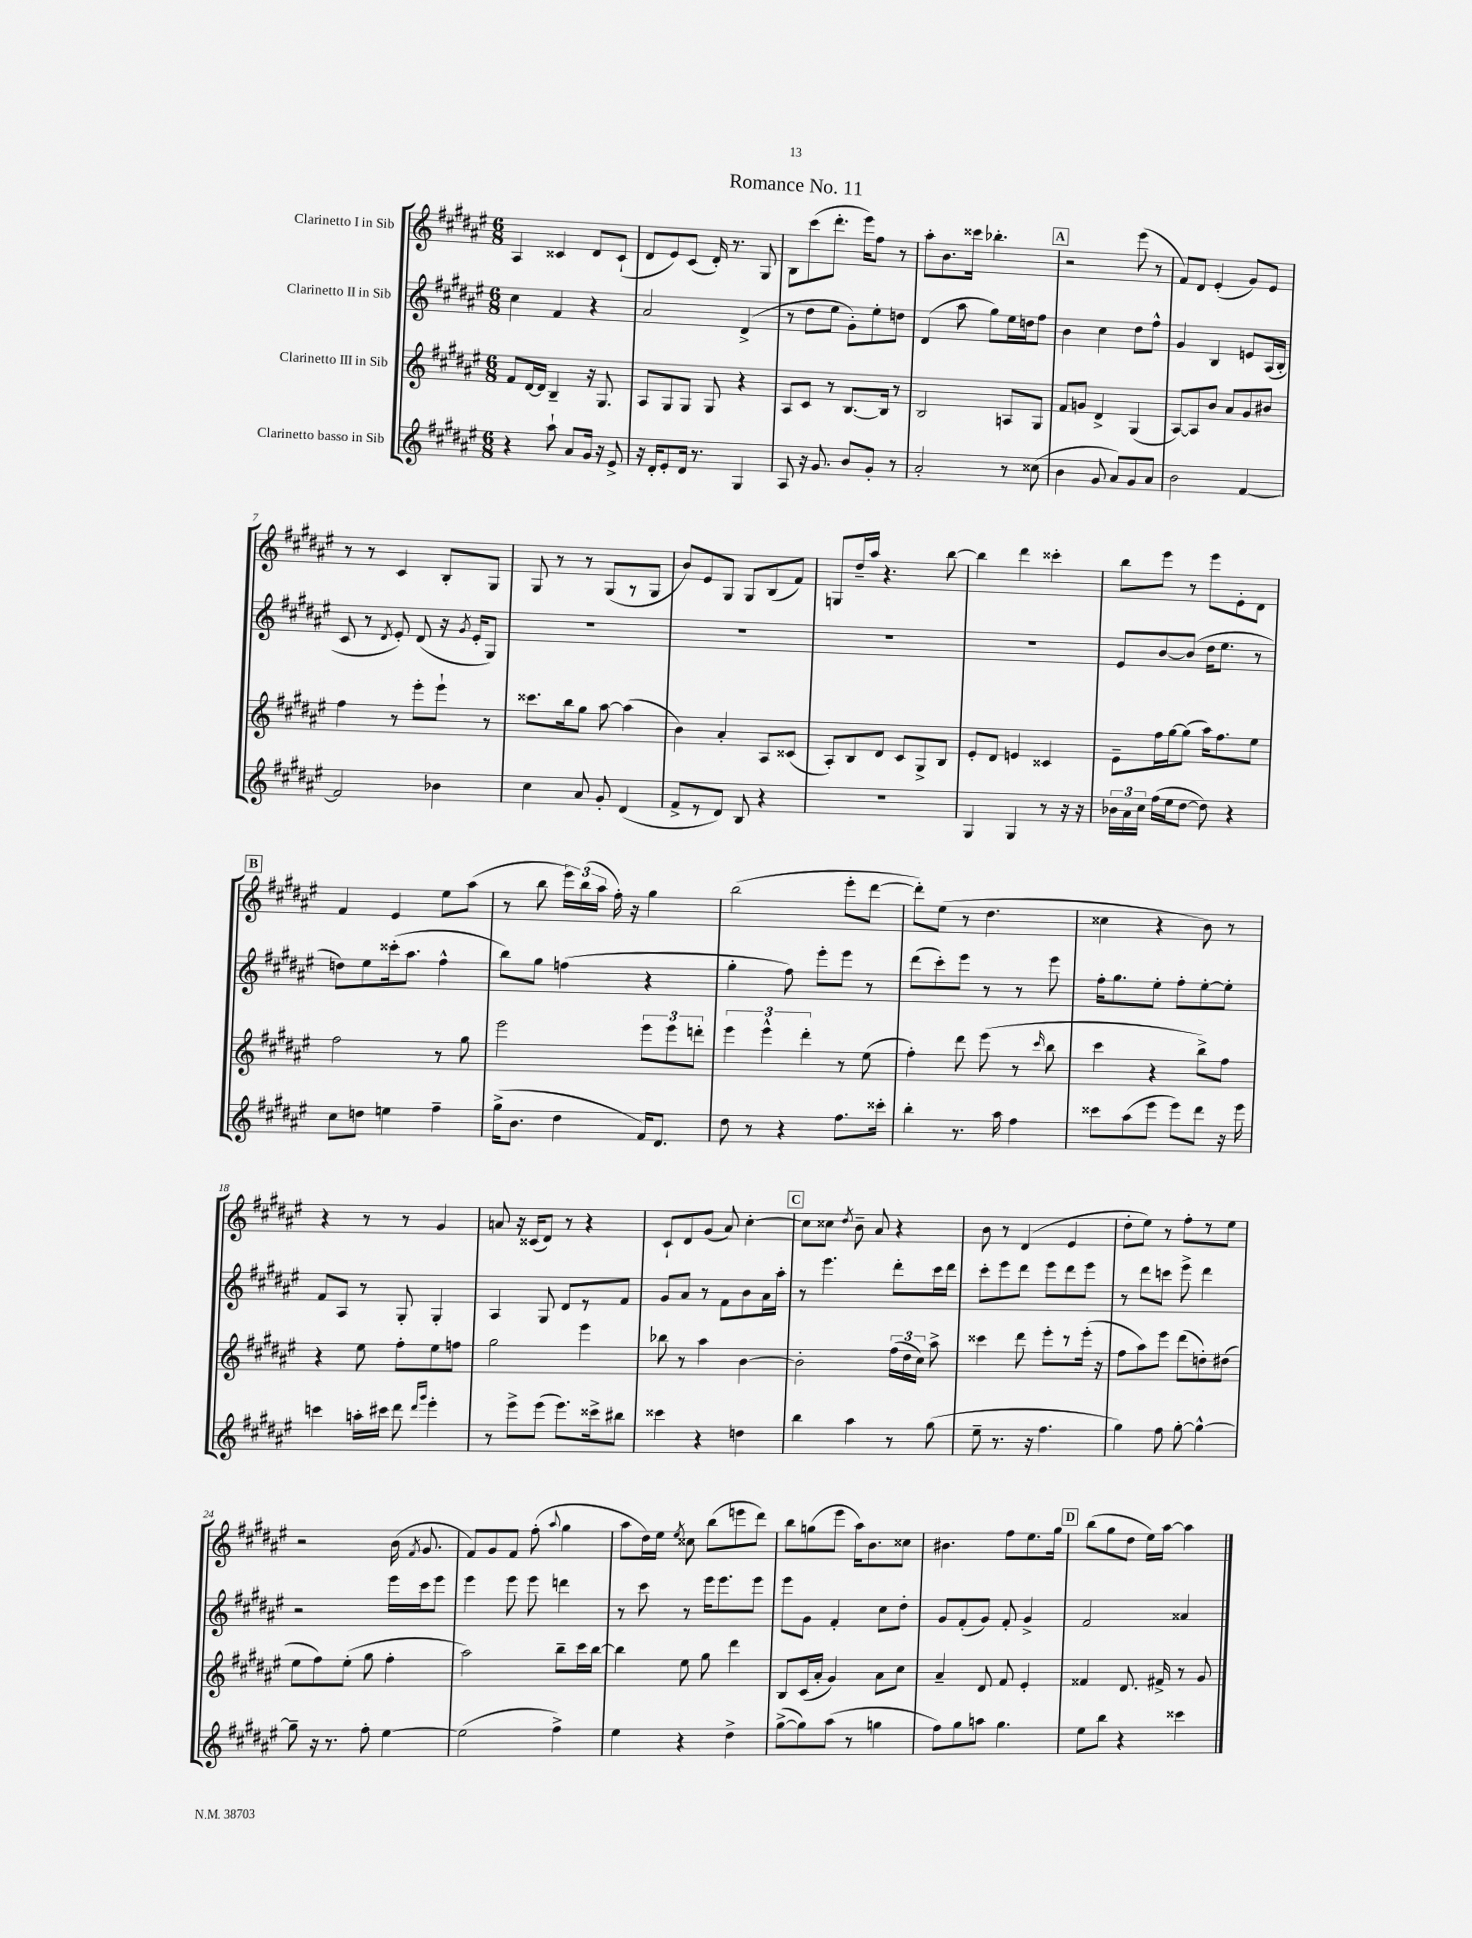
\header { title = "Romance No. 11" }
<<
\new StaffGroup <<
\new Staff = "s0" \with { instrumentName = "Clarinetto I in Sib" } {
    \clef treble \key fis \major \numericTimeSignature \time 6/8
    \autoBeamOff ais4 cisis'4 dis'8[ cisis'8]-!( |
    dis'8[ eis'8) cis'8]( dis'16-.) r8. gis8 |
    b8[ cis'''8( dis'''8.]-. eis'''16[) fis''8] r8 |
    ais''8[-. b'8. cisis'''16] bes''4.-. |
    \mark \markup { \box "A" } r2 eis'''8( r8 |
    fis'8[) dis'8] eis'4-.( gis'8[) eis'8] |
    r8 r8 cis'4 b8[-. gis8] |
    gis8 r8 r8 gis8[( r8 gis8] |
    b'8[) eis'8 gis8] gis8[ b8( fis'8]) |
    g8[ dis''16-- ais''16] r4. b''8~ |
    b''4 dis'''4 cisis'''4-. |
    b''8[ eis'''8] r8 eis'''8[ eis'8-. dis'8] |
    \mark \markup { \box "B" } fis'4 eis'4 eis''8[ ais''8]( |
    r8 b''8 \tuplet 3/2 { eis'''16[) b''16( ais''16] } fis''16-.) r16 gis''4 |
    b''2( eis'''8[-. dis'''8]~ |
    dis'''8[-.) eis''8]( r8 dis''4. |
    cisis''4 r4 b'8) r8 |
    r4 r8 r8 gis'4 |
    a'8 r16 cisis'16[( dis'8]) r8 r4 |
    cis'8[-! dis'8 gis'8]( ais'8) cis''4~-. |
    \mark \markup { \box "C" } cis''8[ cisis''8] \acciaccatura { dis''8 } b'8-- ais'8 r4 |
    b'8 r8 dis'4( eis'4 |
    dis''8[-. eis''8]) r8 fis''8[-. r8 eis''8] |
    r2 b'16( \acciaccatura { fis'8 } gis'8. |
    fis'8[) gis'8 fis'8] fis''8-.( \appoggiatura { ais''8 } gis''4 |
    ais''8[ dis''16) eis''16] \acciaccatura { eis''8 } cisis''8 b''8[( e'''8 dis'''8]) |
    b''8[ g''8( eis'''8] ais''16[) b'8. cisis''8] |
    bis'4. fis''8[ eis''8. gis''16] |
    \mark \markup { \box "D" } b''8[( gis''8 dis''8] eis''16[) ais''16]~ ais''4 \bar "|." |
}
\new Staff = "s1" \with { instrumentName = "Clarinetto II in Sib" } {
    \clef treble \key fis \major \numericTimeSignature \time 6/8
    \autoBeamOff cis''4 fis'4 r4 |
    ais'2 dis'4->( |
    r8 dis''8[ eis''8] gis'8[-.) eis''8-. d''8] |
    dis'4( ais''8 gis''8[) eis''16 d''16 fis''8] |
    \mark \markup { \box "A" } b'4 cis''4 dis''8[ fis''8]-^ |
    gis'4 b4 e'8[ ais16( b16]-. |
    cis'8 r8 \acciaccatura { dis'8 } eis'8-.) dis'8( r16 \acciaccatura { gis'8 } eis'16[-. gis8]) |
    R2. |
    R2. |
    R2. |
    R2. |
    eis'8[ b'8~ b'8]( dis''16[ eis''8.] r8 |
    \mark \markup { \box "B" } d''8[) eis''8 cisis'''16-.( ais''8.] fis''4-^ |
    b''8[) gis''8] f''4( r4 |
    gis''4-. fis''8) eis'''8[-. eis'''8] r8 |
    dis'''8[( cis'''8-.) eis'''8] r8 r8 eis'''8 |
    fis''16[-. gis''8. eis''8]-. fis''8[-. eis''8~-. eis''8]-. |
    fis'8[ ais8] r8 gis8-. gis4-. |
    ais4 gis8 dis'8[ r8 fis'8] |
    gis'8[ ais'8] r8 fis'8[ b'8 ais'16 ais''16]-. |
    \mark \markup { \box "C" } r8 eis'''4. dis'''8[-. cis'''16 dis'''16] |
    cis'''8[-. eis'''8 dis'''8] eis'''8[ dis'''8 eis'''8] |
    r8 dis'''8[ c'''8] eis'''8-> dis'''4 |
    r2 eis'''16[ cis'''16 eis'''8] |
    eis'''4 eis'''8 eis'''8 d'''4 |
    r8 cis'''8 r8 eis'''16[ eis'''8. eis'''8] |
    eis'''8[ gis'8] fis'4-. cis''8[ dis''8]-. |
    gis'8[ fis'8-.( gis'8]) fis'8-. gis'4-> |
    \mark \markup { \box "D" } fis'2 aisis'4 \bar "|." |
}
\new Staff = "s2" \with { instrumentName = "Clarinetto III in Sib" } {
    \clef treble \key fis \major \numericTimeSignature \time 6/8
    \autoBeamOff fis'8[ dis'16~ dis'16] b4-- r16 gis8. |
    ais8[ gis8 gis8] gis8 r4 |
    ais8[ cis'8] r8 b8.[~ b16] r8 |
    b2 a8[ gis8] |
    \mark \markup { \box "A" } fis'8[ g'8] dis'4-> gis4( |
    ais8[~) ais8 b'8] ais'8[ gis'8 bis'8] |
    fis''4 r8 eis'''8[-. eis'''8]-! r8 |
    cisis'''8.[ b''16 gis''8] ais''8~ ais''4( |
    b'4) ais'4-. ais8[ cisis'8]( |
    ais8[-.) b8 dis'8] cis'8[ gis8-> b8] |
    eis'8[-. dis'8] e'4 cisis'4 |
    eis'8[-- fis''16 gis''16~ gis''8]( ais''16[) fis''8. eis''8] |
    \mark \markup { \box "B" } fis''2 r8 gis''8 |
    eis'''2 \tuplet 3/2 { eis'''8[ eis'''8 d'''8]-. } |
    \tuplet 3/2 { eis'''4 eis'''4-^ dis'''4-. } r8 eis''8( |
    fis''4-.) dis'''8 eis'''8( r8 \grace { cis'''16 } b''8 |
    cis'''4 r4 b''8[->) fis''8] |
    r4 eis''8 fis''8[-. eis''8 f''8] |
    gis''2 eis'''4 |
    bes''8 r8 ais''4 b'4~ |
    \mark \markup { \box "C" } b'2-. \tuplet 3/2 { fis''16[( dis''16 cis''16]) } ais''8-> |
    cisis'''4 dis'''8 eis'''8[-. r8 eis'''16]-.( r16 |
    fis''8[ ais''8) eis'''8] dis'''8[( d''8-.) dis''8]( |
    eis''8[ fis''8) eis''8]-.( gis''8 fis''4-. |
    ais''2) b''8[-- cis'''16 b''16]~ |
    b''4 eis''8 gis''8 dis'''4 |
    b8[ cis'16( ais'16]-. gis'4) ais'8[ cis''8] |
    ais'4-- dis'8 fis'8 eis'4-. |
    \mark \markup { \box "D" } fisis'4 dis'8. fis'16-> r8 gis'8 \bar "|." |
}
\new Staff = "s3" \with { instrumentName = "Clarinetto basso in Sib" } {
    \clef treble \key fis \major \numericTimeSignature \time 6/8
    \autoBeamOff r4 ais''8-! ais'8[ gis'16] r16 eis'8-> |
    r16 dis'16[-. eis'8-. dis'16] r8. gis4 |
    ais8 r16 gis'8. b'8[ gis'8]-. r8 |
    ais'2-. r8 cisis''8( |
    \mark \markup { \box "A" } b'4 gis'8 ais'8[) gis'8 ais'8] |
    b'2 fis'4~ |
    fis'2 bes'4 |
    cis''4 ais'8 gis'8-. dis'4( |
    fis'8[-> r8 dis'8]) b8 r4 |
    R2. |
    gis4 gis4 r8 r16 r16 |
    \tuplet 3/2 { bes'16[ ais'16 cis''16] } fis''16[( eis''16 dis''8]~ dis''8) r4 |
    \mark \markup { \box "B" } cis''8[ d''8] e''4 fis''4-- |
    gis''16[->( b'8.] dis''4 fis'16[) dis'8.] |
    dis''8 r8 r4 fis''8.[ cisis'''16]-. |
    b''4-. r8. ais''16 fis''4 |
    cisis'''8[ ais''8( eis'''8] eis'''8[) dis'''8] r16 eis'''16 |
    c'''4 a''16[-. cis'''16] dis'''8 \grace { dis'''16[ gis'''16] } eis'''4-. |
    r8 eis'''8[-> eis'''8]( eis'''8.[) cisis'''16-> bis''8] |
    cisis'''4 r4 d''4 |
    \mark \markup { \box "C" } b''4 ais''4 r8 gis''8( |
    eis''8-- r8. r16 fis''4. |
    gis''4) fis''8 gis''8~-. gis''4~-^ |
    gis''8-- r16 r8. fis''8-. eis''4~ |
    eis''2( fis''4->) |
    eis''4 r4 dis''4-> |
    gis''8[~->( gis''8) ais''8]( r8 g''4 |
    fis''8[) gis''8 a''8] gis''4. |
    \mark \markup { \box "D" } eis''8[ b''8] r4 cisis'''4 \bar "|." |
}
>>
>>
